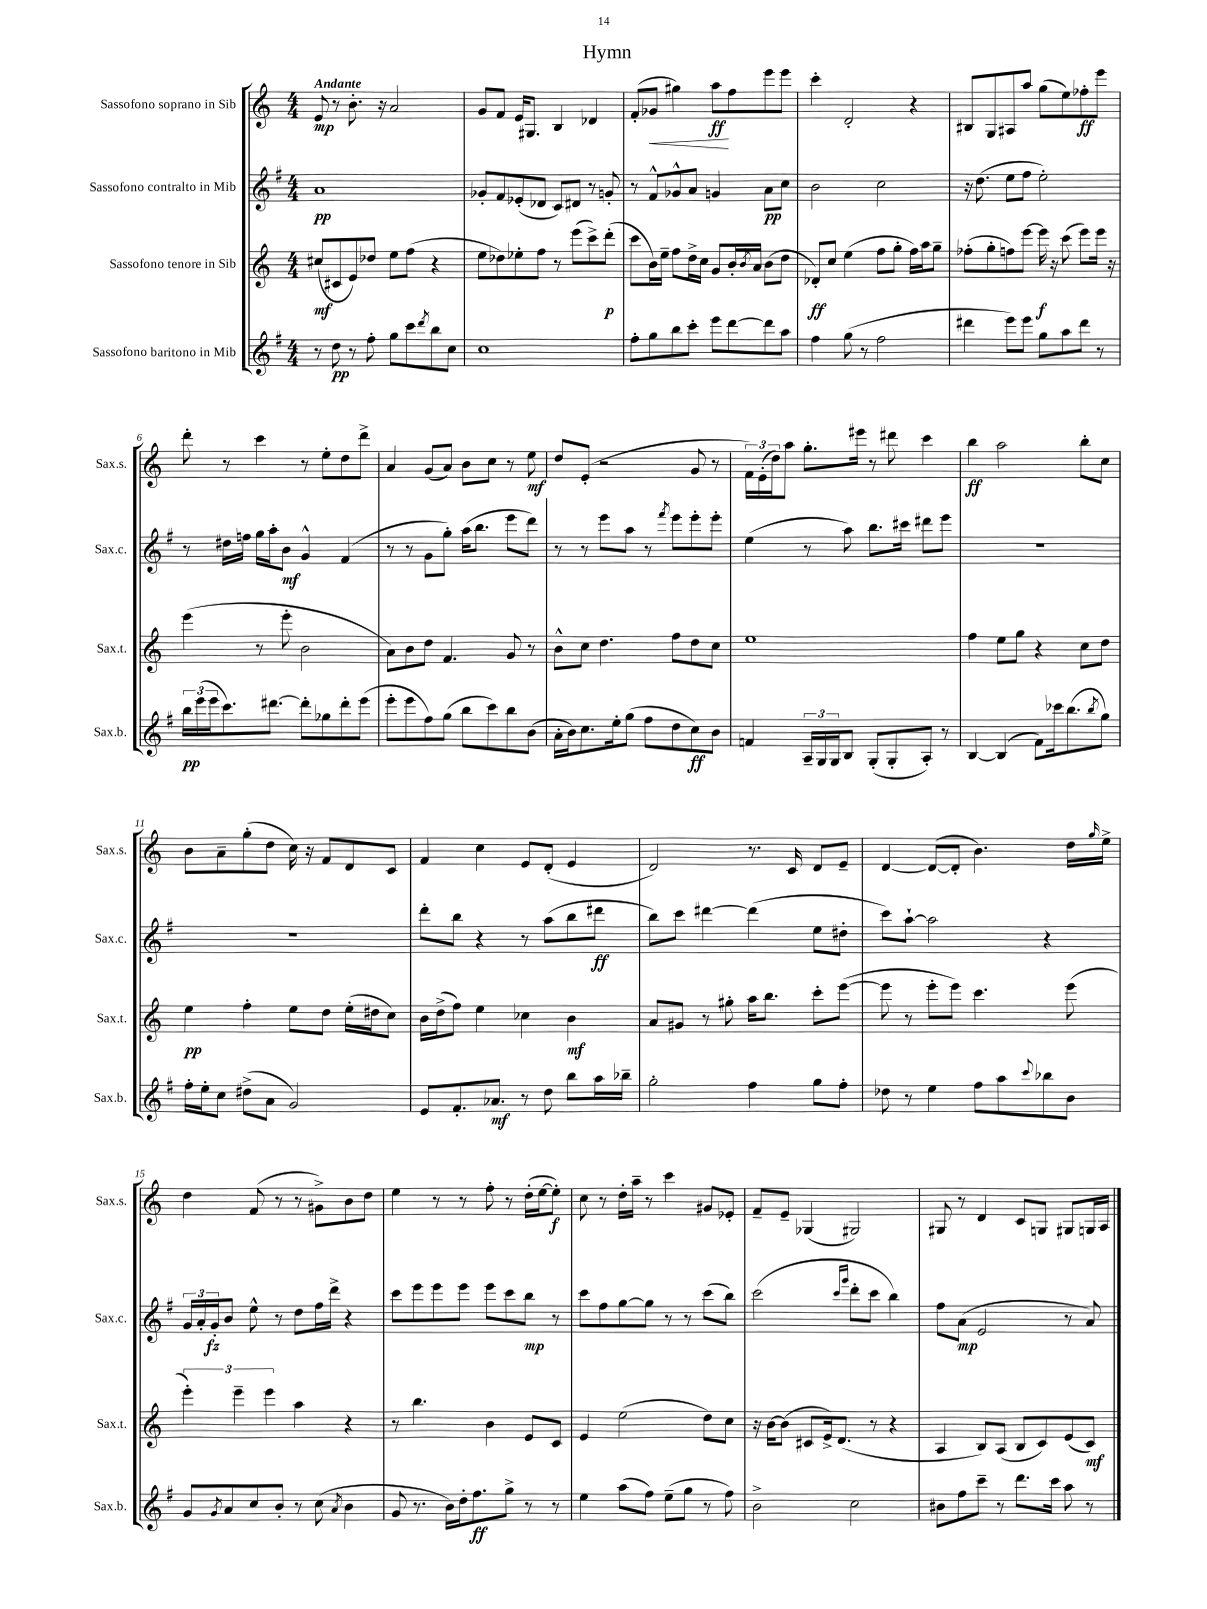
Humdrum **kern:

**kern	**kern	**kern	**kern
*staff4	*staff3	*staff2	*staff1
*clefG2	*clefG2	*clefG2	*clefG2
*k[f#]	*k[]	*k[f#]	*k[]
*M4/4	*M4/4	*M4/4	*M4/4
8r	(8cc#	1a	8e
8dd	8c#	.	8r
8r	8e)	.	8.b'
8ff#'	8dd-	.	.
.	.	.	16r
8gg	8ee	.	2a
8ccc	(8ff	.	.
8qddd	.	.	.
8bb	4r	.	.
8cc	.	.	.
=	=	=	=
1cc	8ee	8g-'	8g
.	8dd-)	8f#	8f
.	8ee-'	(8e-'	16e
.	.	.	8.G#
.	8ff	8d-	.
.	8r	8c)	4B
.	(8eee	8d#	.
.	8ccc^)	8r	4d-
.	(8ddd'	8g'	.
=	=	=	=
8ff#'	8ccc	8r	(8f'
8gg	16b)	8f#^^	8g-
.	16ee~	.	.
8bb	8ff	8g-^^	4gg#)
8ccc'	16dd^	8a	.
.	16cc	.	.
8eee	8g	4g	8aa
[8ddd	16b'	.	8ff
.	8qb	.	.
.	16a	.	.
8ddd]	(8b	8a	8eee
8aa	8dd	8cc	8eee
=	=	=	=
4ff#	8d-')	2b	4ccc'
.	8cc	.	.
(8gg	(4ee	.	2d'
8r	.	.	.
2ff#	8ff	2cc	.
.	8gg'	.	.
.	16ff)	.	4r
.	16aa	.	.
.	8gg~	.	.
=	=	=	=
4ddd#	(8ff-'	16r	8B#
.	.	(8.dd	.
.	8gg'	.	8G
8eee)	8ff)	8ee	8A#
8eee	[8eee	8ff#	8aa
8gg	16eee]	2ee')	(8gg
.	16r	.	.
8aa	(8ccc	.	8ee)
8ddd#	8eee)	.	8ff-'
8r	16eee	.	8eee
.	16r	.	.
=	=	=	=
24bb	(4eee	8r	8ddd'
(24eee	.	.	.
24eee	.	.	.
8.ccc)	.	16dd#	8r
.	.	16ff	.
.	8r	16gg	4ccc
[8.ddd#	.	16aa'	.
.	8eee'	8b	.
8ddd#']	2b	4g^^	8r
8gg-	.	.	8ee'
8ddd#'	.	(4f#	8dd
(8eee	.	.	8ddd^
=	=	=	=
8eee'	8a)	8r	4a
8eee	8b	8r	.
8ff#)	8dd	8g	(8g
(8gg	4.f	8gg')	8a)
8bb	.	(16aa	8b
.	.	8.bb	.
8ccc)	.	.	8cc
8bb	8g	8eee	8r
(8b	8r	8ddd)	8ee
=	=	=	=
16a'	8b^^	8r	8dd
16b)	.	.	.
8.cc	8cc	8r	(8e'
.	4.dd	8eee	2r
16ee'	.	.	.
(8gg	.	8aa	.
8ff#	.	8r	.
.	.	8qfff#	.
8dd	8ff	8eee	.
8cc)	8dd	8eee'	8g
8b	8cc	8eee'	8r
=	=	=	=
4f	1ee	(4ee	24f)
.	.	.	(24e'
.	.	.	24dd)
.	.	.	8aa
24A~	.	8r	8.gg'
24G	.	.	.
24G	.	.	.
8B	.	8aa)	.
.	.	.	16eee#
(8G'	.	8.bb	8r
8G'	.	.	8ddd#
.	.	16ccc#	.
8A')	.	8ddd#	4ccc
8r	.	8eee	.
=	=	=	=
[4B	4ff	1r	4bb
(4B]	8ee	.	2aa
.	8gg	.	.
8f#)	4r	.	.
16ccc-	.	.	.
(8.bb	.	.	.
.	8cc	.	8bb'
8qbb	.	.	.
8gg)	8dd	.	8cc
=	=	=	=
16ff#'	4ee	1r	8b
16ee'	.	.	.
8cc	.	.	8a~
(8dd#^	4ff'	.	(8gg'
8a	.	.	8dd
2g)	8ee	.	16cc)
.	.	.	16r
.	8dd	.	8f
.	(16ee'	.	8d
.	16dd#	.	.
.	8cc)	.	8c
=	=	=	=
8e	16b	8ddd'	4f
.	(16dd^	.	.
8.f#'	8ff)	8bb	.
.	4ee	4r	4cc
8.a-	.	.	.
8r	4cc-	8r	8e
8dd	.	(8aa	(8d'
8bb	4b	8bb	4e
16aa	.	8ddd#	.
16bb-~	.	.	.
=	=	=	=
2gg'	8a	8bb)	2d)
.	8g#	8ccc	.
.	8r	[4ddd#	.
.	8gg#'	.	.
4ff#	16aa	(4ddd#]	8.r
.	8.bb	.	.
.	.	.	16c
8gg	8ccc'	8ee	8d
8ff#'	([8eee	8dd#'	8e~
=	=	=	=
8dd-	8eee]	8ccc)	[4d
8r	8r	[8aa`	.
4ee	8eee'	2aa]	(8d_
.	8eee)	.	8d']
8ff#	4.ccc	.	4.b)
8aa	.	.	.
8qqccc	.	.	.
8bb-	.	4r	.
8b	(8eee	.	16dd
.	.	.	16qqgg
.	.	.	16ee^
=	=	=	=
8g	6eee')	24g	4dd
.	.	24a'	.
.	.	24g'	.
8qg	.	.	.
8a	.	8b	.
.	6eee~	.	.
8cc	.	8ee^^	(8f
.	6eee	.	.
8b'	.	8r	8r
8r	4aa	8dd	8r
(8cc	.	16ff#	8g#^)
.	.	16ddd^	.
8qa	.	.	.
4b	4r	4r	8b
.	.	.	8dd
=	=	=	=
8g	8r	8ccc	4ee
8.r	4.bb	8eee	.
.	.	8eee	8r
16b)	.	.	.
16dd'	.	8eee	8r
8.ff#	.	.	.
.	4b	8eee	8ff'
8gg^	.	8ccc	8r
8r	8e	8bb	(16dd'
.	.	.	[16ee
8r	8c	8r	8ee'])
=	=	=	=
4ee	4e	8ccc	8cc
.	.	8ff#	8r
(8aa	(2ee	[8gg	16dd'
.	.	.	16aa~
8ff#)	.	8gg]	8r
(8ee~	.	8r	4ccc
8gg	.	8r	.
8r	8dd)	(8ccc	8g#
8ff#)	8cc	8bb)	8e-'
=	=	=	=
2b^	16r	(2ccc	8f~
.	[16b	.	.
.	(8b]	.	8e~
.	8c#	.	(4G-
.	16e^)	.	.
.	(8.d	.	.
.	.	16qqccc	.
.	.	16qqggg	.
2cc	.	8ddd'	2G#)
.	8r	8ccc	.
.	4r	4bb)	.
=	=	=	=
8b#	4A	8ff#	8G#
8ff#	.	(8a	8r
8ccc~	8B)	2e	4d
8r	(8A	.	.
8.ddd	8B	.	8c
.	8c)	.	8G
16ccc	.	.	.
8aa	(8e	8r	8G#
8r	8c)	8a)	16G
.	.	.	16A
==	==	==	==
*-	*-	*-	*-
